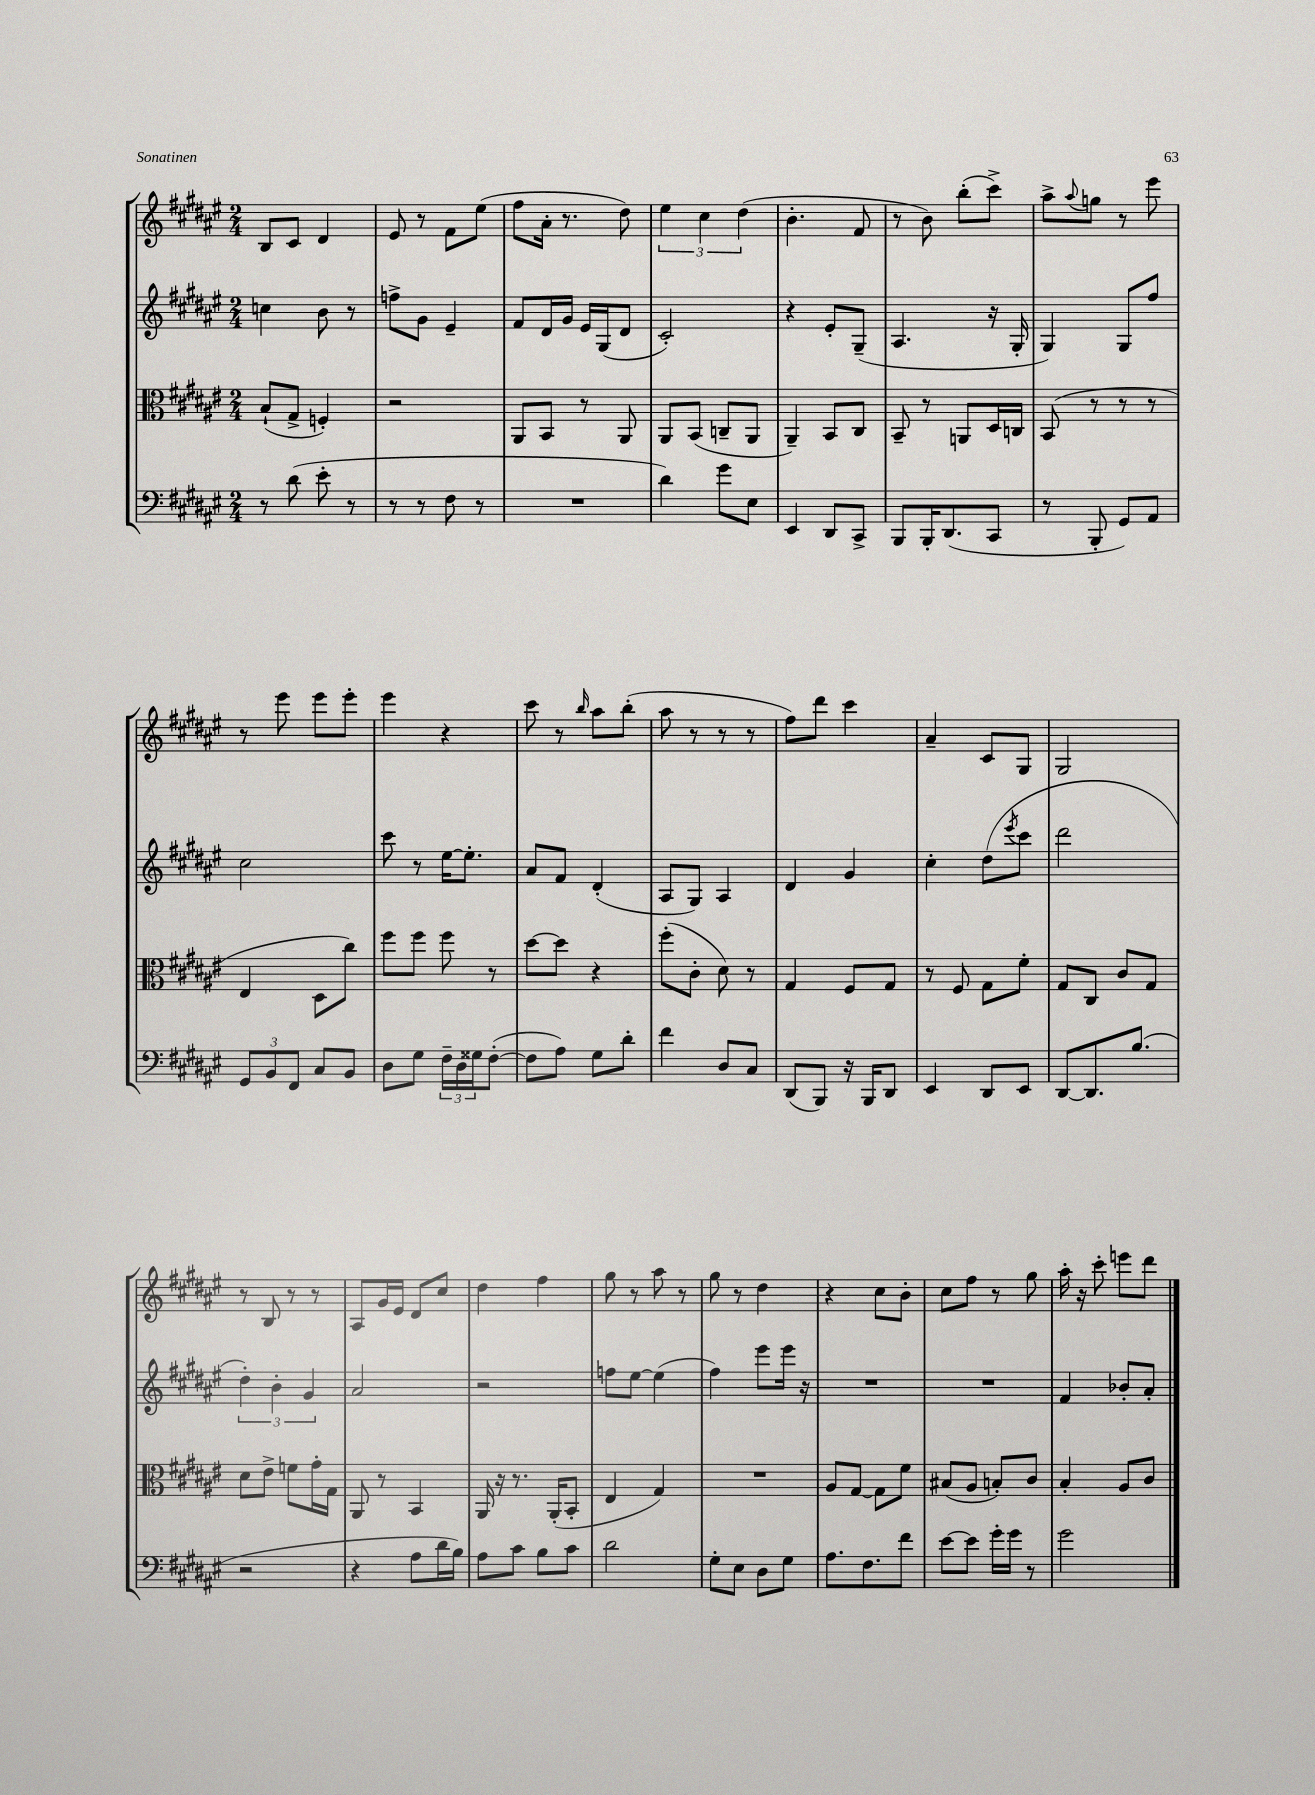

**kern	**kern	**kern	**kern
*part4	*part3	*part2	*part1
*staff4	*staff3	*staff2	*staff1
*clefF4	*clefC3	*clefG2	*clefG2
*k[f#c#g#d#a#e#]	*k[f#c#g#d#a#e#]	*k[f#c#g#d#a#e#]	*k[f#c#g#d#a#e#]
*M2/4	*M2/4	*M2/4	*M2/4
=3	=3	=3	=3
8r	(8B`/L	4ccn\	8B/L
(8d#\	8G#^/J	.	8c#/J
8e#'\	4Fn'/)	8b\	4d#/
8r	.	8r	.
=4	=4	=4	=4
8r	2r	8ffn^\L	8e#/
8r	.	8g#\J	8r
8F#\	.	4e#~/	8f#\L
8r	.	.	(8ee#\J
=5	=5	=5	=5
2r	8AA#/L	8f#/L	8ff#\L
.	8BB/J	16d#/L	16a#'\Jk
.	.	16g#/JJ	8.r
.	8r	16e#/LL	.
.	.	(16G#/J	.
.	8AA#/	8d#/J	8dd#\)
=6	=6	=6	=6
4d#\)	8AA#/L	2c#'/)	6ee#\
.	(8BB/J	.	.
.	.	.	6cc#\
8g#\L	8Cn~/L	.	.
.	.	.	(6dd#\
8E#\J	8AA#/J	.	.
=7	=7	=7	=7
4EE#/	4AA#~/)	4r	4.b'\
8DD#/L	8BB/L	8e#'/L	.
8CC#^/J	8C#/J	(8G#~/J	8f#/
=8	=8	=8	=8
8BBB/L	8BB~/	4.A#/	8r
16BBB'/K	8r	.	8b\)
(8.DD#/	.	.	.
.	8AAn/L	.	(8bb'\L
8CC#/J	16D#/L	16r	8ccc#^\J)
.	16Cn/JJ	16G#'/	.
=9	=9	=9	=9
8r	(8BB/	4G#/)	8aa#^\L
.	.	.	8qqaa#/
8BBB'/	8r	.	8ggn\J
8GG#/L)	8r	8G#/L	8r
8AA#/J	8r	8ff#/J	8eee#\
!!LO:LB:g=z
=10	=10	=10	=10
12GG#/L	4E#/	2cc#\	8r
12BB/	.	.	.
.	.	.	8eee#\
12FF#/J	.	.	.
8C#/L	8D#\L	.	8eee#\L
8BB/J	8cc#\J)	.	8eee#'\J
=11	=11	=11	=11
8D#\L	8ff#\L	8ccc#\	4eee#\
8G#\J	8ff#\J	8r	.
24F#~\LL	8ff#\	[16ee#\KL	4r
24D#\	.	.	.
.	.	8.ee#'\J]	.
24G##X\J	.	.	.
([8F#'\J	8r	.	.
=12	=12	=12	=12
8F#\L]	[8dd#\L	8a#/L	8ccc#\
8A#\J)	8dd#\J]	8f#/J	8r
.	.	.	16qqbb/
8G#\L	4r	(4d#'/	8aa#\L
8d#'\J	.	.	(8bb'\J
=13	=13	=13	=13
4f#\	(8ff#'\L	8A#/L	8aa#\
.	8c#'\J	8G#/J)	8r
8D#/L	8d#\)	4A#/	8r
8C#/J	8r	.	8r
=14	=14	=14	=14
(8DD#/L	4G#/	4d#/	8ff#\L)
8BBB/J)	.	.	8ddd#\J
16r	8F#/L	4g#/	4ccc#\
16BBB/KL	.	.	.
8DD#/J	8G#/J	.	.
=15	=15	=15	=15
4EE#/	8r	4cc#'\	4a#~/
.	8F#/	.	.
8DD#/L	8G#\L	(8dd#\L	8c#/L
.	.	8qeee#/	.
8EE#/J	8f#'\J	8ccc#\J	8G#/J
=16	=16	=16	=16
[8DD#/L	8G#/L	2ddd#\	2G#/
8.DD#/]	8C#/J	.	.
.	8c#/L	.	.
(8.B/J	.	.	.
.	8G#/J	.	.
!!LO:LB:g=z
=17	=17	=17	=17
2r	8d#\L	6dd#'\)	8r
.	8e#^\J	.	8B/
.	.	6b'\	.
.	8fn\L	.	8r
.	.	6g#/	.
.	16g#'\L	.	8r
.	16G#\JJ	.	.
=18	=18	=18	=18
4r	8AA#/	2a#/	8A#/L
.	8r	.	16g#/L
.	.	.	16e#/JJ
8A#\L	4BB/	.	8d#/L
16d#\L	.	.	8cc#/J
16B\JJ)	.	.	.
=19	=19	=19	=19
8A#\L	16AA#/	2r	4dd#\
.	16r	.	.
8c#\J	8.r	.	.
8B\L	.	.	4ff#\
.	(16AA#'/KL	.	.
8c#\J	8BB'/J	.	.
=20	=20	=20	=20
2d#\	4E#/	8ffn\L	8gg#\
.	.	[8ee#\J	8r
.	4G#/)	(4ee#\]	8aa#\
.	.	.	8r
=21	=21	=21	=21
8G#'\L	2r	4ff#\)	8gg#\
8E#\J	.	.	8r
8D#\L	.	8eee#\L	4dd#\
8G#\J	.	16eee#\Jk	.
.	.	16r	.
=22	=22	=22	=22
8.A#\L	8A#/L	2r	4r
.	[8G#/J	.	.
8.F#\	.	.	.
.	8G#\L]	.	8cc#\L
8f#\J	8f#\J	.	8b'\J
=23	=23	=23	=23
[8e#\L	(8B#X/L	2r	8cc#\L
8e#\J]	8A#/J	.	8ff#\J
16g#'\LL	8Bn'/L)	.	8r
16g#\JJ	.	.	.
8r	8c#/J	.	8gg#\
=24	=24	=24	=24
2g#\	4B'/	4f#/	16aa#'\
.	.	.	16r
.	.	.	8ccc#'\
.	8A#/L	8b-X'/L	8eeen\L
.	8c#/J	8a#'/J	8ddd#\J
==	==	==	==
*-	*-	*-	*-
